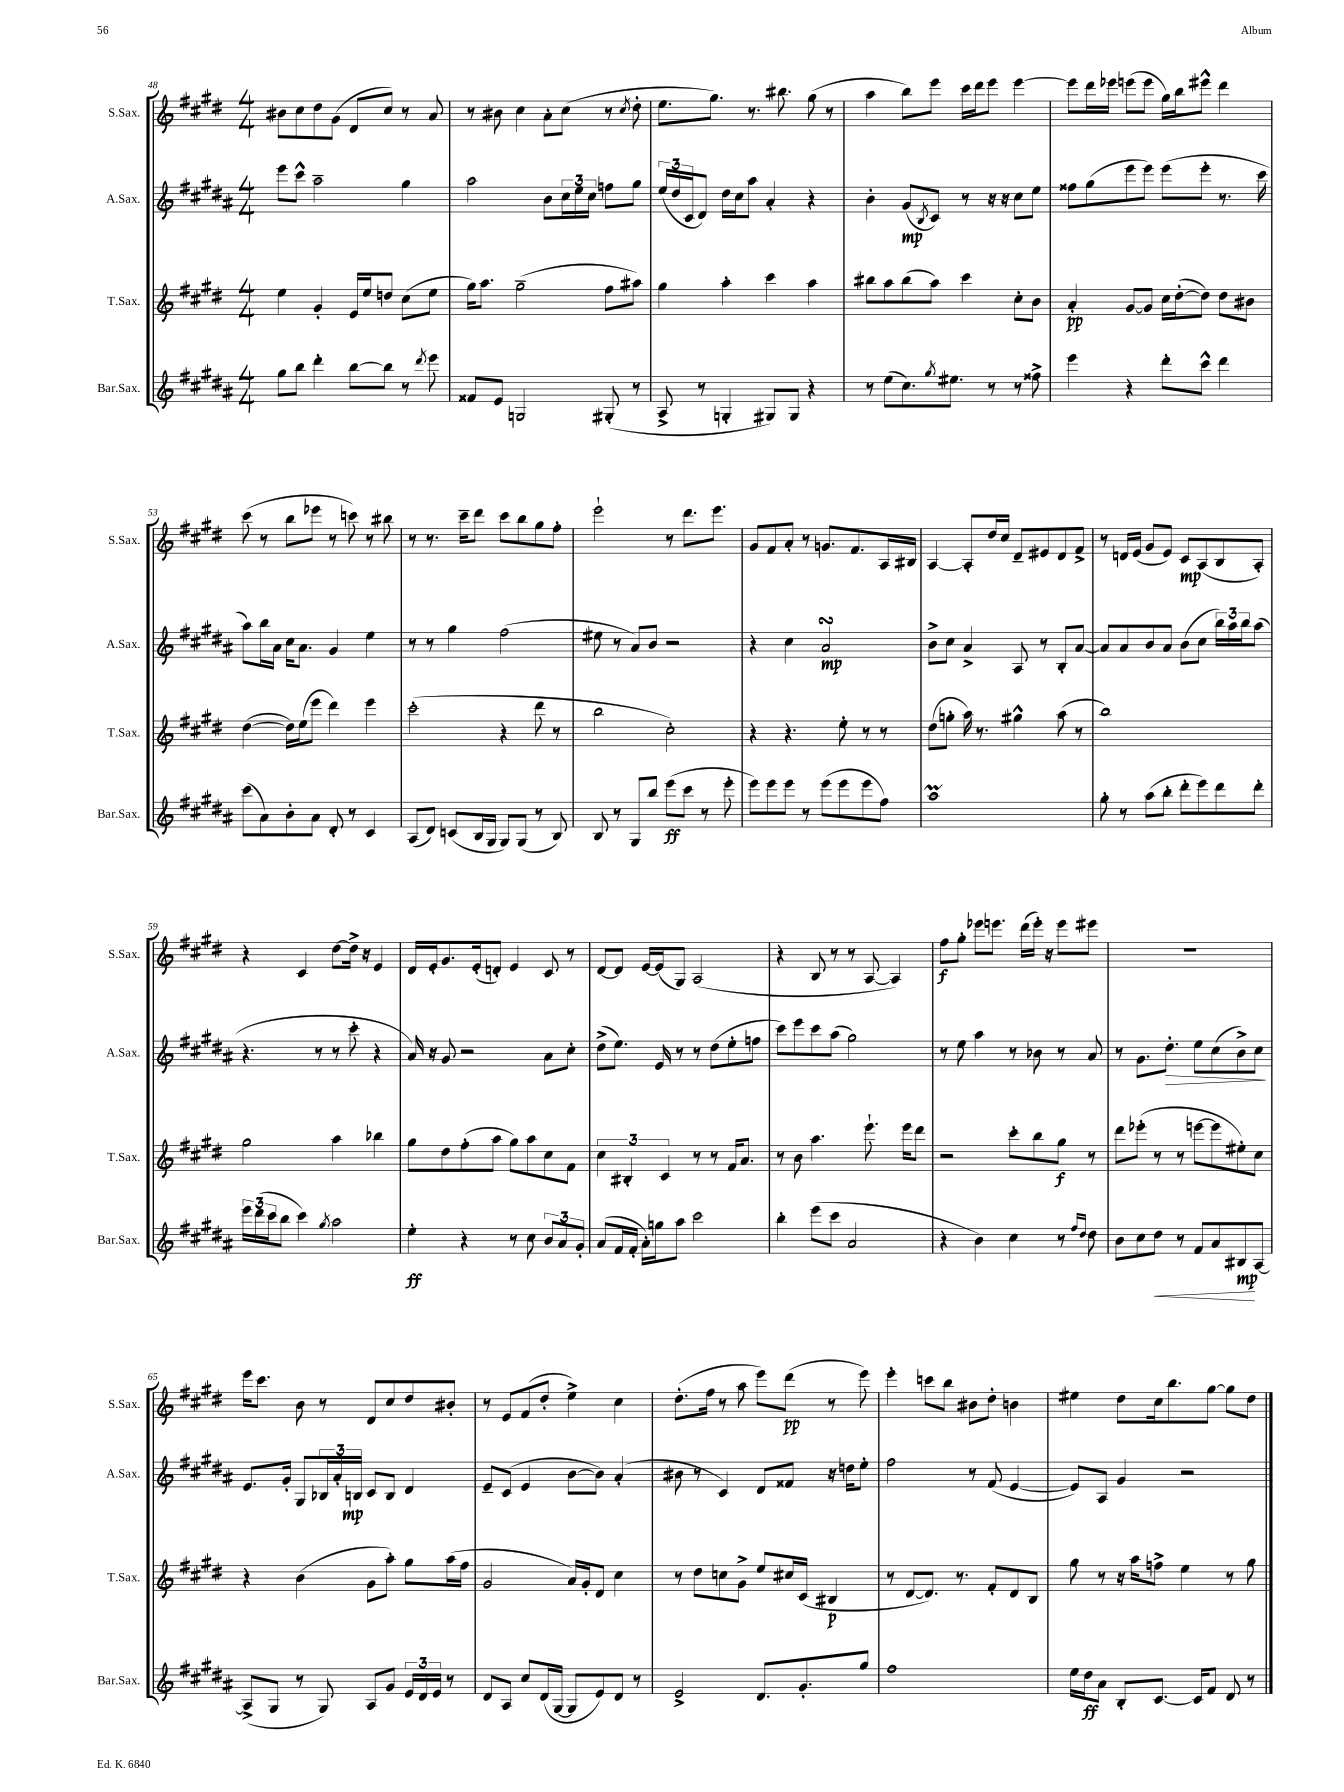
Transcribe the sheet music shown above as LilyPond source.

<<
\new StaffGroup <<
\new Staff = "s0" \with { instrumentName = "S.Sax." shortInstrumentName = "S.Sax." } {
    \clef treble \key e \major \numericTimeSignature \time 4/4
    bis'8 cis''8 dis''8 gis'8( dis'8 cis''8) r8 a'8 |
    r8 bis'8 cis''4 a'8-. cis''8( r8 \acciaccatura { cis''8 } dis''8-. |
    e''8. gis''8.) r8. bis''8. gis''8( r8 |
    a''4 b''8) e'''8 cis'''16 dis'''16 e'''8 e'''4~ |
    e'''8 dis'''16 ees'''16 e'''8( e'''8 gis''16) b''16 eis'''8-^ dis'''4 |
    cis'''8( r8 b''8 ees'''8 r8 c'''8) r8 bis''8 |
    r8 r8. cis'''16-- dis'''8 cis'''8 b''8 gis''8 fis''8-. |
    e'''2-! r8 dis'''8. e'''8. |
    gis'8 fis'8 a'8-. r8 g'8. fis'8. a16 bis16 |
    a4~ a8-. dis''16 cis''16 dis'8-- eis'8 dis'8 fis'8-> |
    r8 d'16 e'16( gis'8 e'8) cis'8\mp a8( b8 a8-.) |
    r4 cis'4 dis''8~ dis''16-> r16 e'4 |
    dis'16 e'16-. gis'8. e'16-.( d'8-.) e'4 cis'8 r8 |
    dis'8~ dis'8 e'16~ e'16( gis8) a2( |
    r4 b8 r8 r8 a8~ a4) |
    fis''8\f gis''8-. ees'''8 e'''8. dis'''16( e'''16-.) r16 e'''8 eis'''8 |
    r1 |
    e'''16 cis'''8. b'8 r8 dis'8 cis''8 dis''8 bis'8-. |
    r8 e'8 fis'8( dis''8-. e''4->) cis''4 |
    dis''8.-.( fis''16 r8 a''8 e'''8) dis'''8\pp( r8 e'''8) |
    e'''4-. c'''8 b''8 bis'8 dis''8-. b'4 |
    eis''4 dis''8 cis''16 b''8. gis''8~ gis''8 dis''8 \bar "|." |
}
\new Staff = "s1" \with { instrumentName = "A.Sax." shortInstrumentName = "A.Sax." } {
    \clef treble \key b \major \numericTimeSignature \time 4/4
    e'''8 cis'''8-^ ais''2-- gis''4 |
    ais''2 b'8 \tuplet 3/2 { cis''16 e''16 cis''16 } f''8 gis''8 |
    \tuplet 3/2 { e''16( dis''16 cis'16 } dis'8) dis''16 cis''16 ais''8 ais'4-. r4 |
    b'4-. gis'8\mp( \acciaccatura { b8 } cis'8) r8 r16 r16 cis''8 e''8 |
    fisis''8 gis''8( e'''8 e'''8) e'''8( e'''8-. r8. cis'''16 |
    ais''8) b''16 ais'16 cis''16 ais'8. gis'4 e''4 |
    r8 r8 gis''4 fis''2( |
    eis''8 r8 ais'8) b'8 r2 |
    r4 cis''4 ais'2\turn\mp |
    b'8-> cis''8 ais'4-> ais8 r8 b8-. ais'8~ |
    ais'8 ais'8 b'8 ais'8 b'8( cis''8 \tuplet 3/2 { b''16) ais''16 b''16 } ais''8( |
    r4. r8 r8 cis'''8-. r4 |
    ais'16) r16 gis'8 r2 ais'8 cis''8-. |
    dis''8->( e''8.) e'16 r8 r8 dis''8( e''8-. f''8 |
    cis'''8) e'''8 cis'''8 ais''8( gis''2) |
    r8 e''8 ais''4 r8 bes'8 r8 ais'8 |
    r8 gis'8. dis''8.-.\> e''8 cis''8( b'8->) cis''8\! |
    e'8. gis'16-. gis8 \tuplet 3/2 { bes16 ais'16-. b16\mp } cis'8 b8 dis'4 |
    e'8-- cis'8( e'4 b'8~ b'8) ais'4-.( |
    bis'8 r8 cis'4) dis'8 fisis'8 r16 d''16 e''8-. |
    fis''2 r8 fis'8( e'4~ |
    e'8) ais8 gis'4 r2 \bar "|." |
}
\new Staff = "s2" \with { instrumentName = "T.Sax." shortInstrumentName = "T.Sax." } {
    \clef treble \key e \major \numericTimeSignature \time 4/4
    e''4 gis'4-. e'16 e''16 d''8 cis''8( e''8 |
    gis''16) a''8. gis''2--( fis''8 ais''8) |
    gis''4 a''4-. cis'''4 a''4 |
    bis''8 a''8 bis''8( a''8) cis'''4 cis''8-. b'8 |
    a'4-.\pp gis'8~ gis'8 cis''16 dis''16~-.( dis''8) dis''8 bis'8 |
    dis''4~( dis''16) e''16( e'''8 dis'''4) e'''4 |
    cis'''2-.( r4 dis'''8 r8 |
    b''2 cis''2-.) |
    r4 r4. e''8-. r8 r8 |
    dis''8( g''8-. a''16) r8. gis''4-^ a''8( r8 |
    b''1) |
    gis''2 a''4 bes''4 |
    gis''8 dis''8 fis''8-.( a''8 gis''8) a''8 cis''8 fis'8 |
    \tuplet 3/2 { cis''4 bis4-. cis'4 } r8 r8 fis'16 a'8. |
    r8 b'8 a''4. e'''8.-! e'''16 dis'''8 |
    r2 cis'''8-. b''8 gis''8\f r8 |
    dis'''8 ees'''8-.( r8 r8 e'''8~ e'''8 eis''8-.) cis''8 |
    r4 b'4( gis'8 a''8-.) gis''8 a''16( fis''16 |
    gis'2 a'16) gis'16-. dis'8 cis''4 |
    r8 dis''8 c''8 gis'8-> e''8 cis''16 cis'16( bis4\p |
    r8 dis'8~ dis'8.) r8. fis'8-. dis'8 b8 |
    gis''8 r8 r16 a''16 f''8-> e''4 r8 gis''8 \bar "|." |
}
\new Staff = "s3" \with { instrumentName = "Bar.Sax." shortInstrumentName = "Bar.Sax." } {
    \clef treble \key b \major \numericTimeSignature \time 4/4
    gis''8 b''8 dis'''4-. b''8~ b''8 r8 \acciaccatura { dis'''8 } e'''8 |
    fisis'8 e'8 g2 gis8-.( r8 |
    ais8-> r8 g4-. gis8) gis8 r4 |
    r8 e''8( cis''8.) \acciaccatura { gis''8 } eis''8. r8 r8 fisis''8-> |
    e'''4 r4 dis'''8-. cis'''8-^ dis'''4 |
    cis'''8( ais'8) b'8-. ais'8 dis'8-. r8 cis'4 |
    ais8( dis'8) c'8( b16 gis16 gis8) gis8( r8 b8) |
    b8 r8 gis8 b''8 e'''8\ff( cis'''8 r8 e'''8-. |
    e'''8) e'''8 e'''8 r8 e'''8( e'''8 e'''8 fis''8) |
    ais''1\prall |
    gis''8-. r8 ais''8( b''8-. dis'''8-. e'''8) dis'''8 dis'''8-. |
    \tuplet 3/2 { e'''16 dis'''16( cis'''16 } b''8 cis'''4) \acciaccatura { gis''8 } ais''2 |
    e''4-.\ff r4 r8 cis''8 \tuplet 3/2 { b'8 ais'8 gis'8-. } |
    ais'8( fis'16 fis'16-. ais'16-.) g''16 ais''8 cis'''2 |
    b''4-. e'''8( cis'''8 ais'2 |
    r4 b'4) cis''4 r8 \grace { fis''16 dis''16 } dis''8 |
    b'8 cis''8 dis''8\< r8 fis'8 ais'8 bis8\mp\! ais8~ |
    ais8->( gis8 r8 gis8) ais8 gis'8 \tuplet 3/2 { e'16 dis'16 e'16 } r8 |
    dis'8 ais8 cis''8 dis'16( gis16~ gis8 e'8) dis'8 r8 |
    e'2-> dis'8. gis'8.-. gis''8 |
    fis''1 |
    e''16 dis''16\ff ais'8 b8-. cis'8.~ cis'16 fis'8 dis'8 r8 \bar "|." |
}
>>
>>
\layout { \context { \Score currentBarNumber = #48 } }
